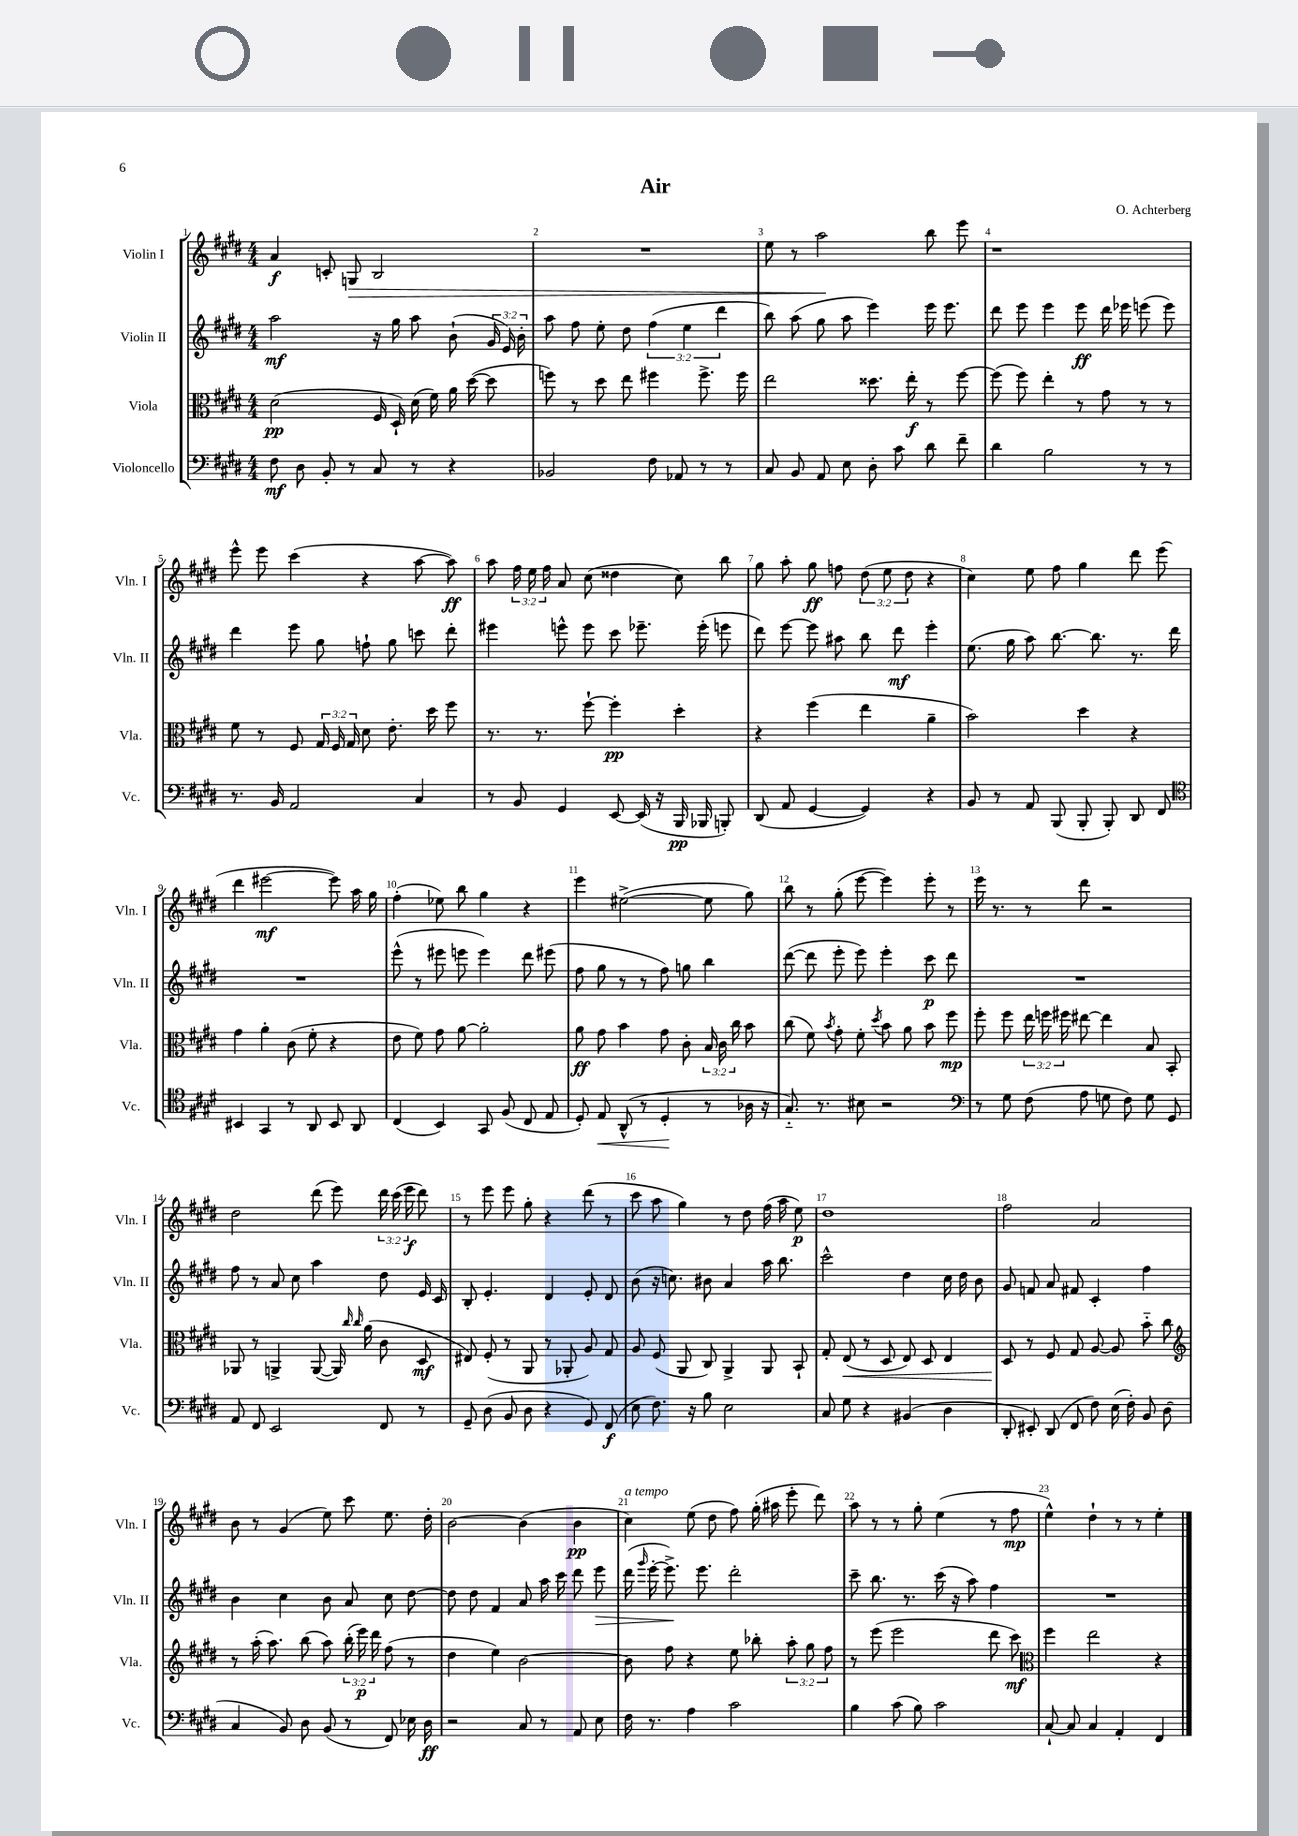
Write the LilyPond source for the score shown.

\header { title = "Air" composer = "O. Achterberg" }
<<
\new StaffGroup <<
\new Staff = "s0" \with { instrumentName = "Violin I" shortInstrumentName = "Vln. I" } {
    \clef treble \key e \major \numericTimeSignature \time 4/4 \override Staff.TupletNumber.text = #tuplet-number::calc-fraction-text
    \autoBeamOff a'4\f c'8-. g8\> b2 |
    R1 |
    e''8 r8 a''2\! b''8 e'''8 |
    r1 |
    e'''8-^ e'''8 cis'''4( r4 a''8~ a''8\ff) |
    a''8 \tuplet 3/2 { fis''16 e''16 fis''16 } a'8 cis''8( disis''4 cis''8) b''8 |
    gis''8 a''8-. gis''8\ff f''8 \tuplet 3/2 { dis''8( e''8 dis''8 } r4 |
    cis''4) e''8 fis''8 gis''4 dis'''8 e'''8( |
    dis'''4 eis'''2~\mf eis'''8) a''16 gis''16 |
    fis''4-.( ees''8) b''8 gis''4 r4 |
    e'''4 eis''2~->( eis''8 gis''8) |
    b''8 r8 gis''8-.( e'''8~ e'''4) e'''8-. r8 |
    e'''16 r8. r8 dis'''8 r2 |
    dis''2 dis'''8( e'''8) \tuplet 3/2 { dis'''16 cis'''16( e'''16\f } dis'''8) |
    r8 e'''8 e'''8 gis''8-. r4 dis'''8( r8 |
    cis'''8 a''8 gis''4) r8 dis''8 fis''16( a''16 e''8\p) |
    dis''1 |
    fis''2 a'2 |
    b'8 r8 gis'4( e''8) cis'''8 e''8. dis''16-. |
    b'2~ b'4( b'4\pp |
    cis''4^\markup { \italic "a tempo" }) e''8( dis''8 fis''8) gis''16-.( ais''16 e'''8-. dis'''8) |
    a''8 r8 r8 gis''8-. e''4( r8 fis''8\mp |
    e''4-^) dis''4-! r8 r8 e''4-. \bar "|." |
}
\new Staff = "s1" \with { instrumentName = "Violin II" shortInstrumentName = "Vln. II" } {
    \clef treble \key e \major \numericTimeSignature \time 4/4 \override Staff.TupletNumber.text = #tuplet-number::calc-fraction-text
    \autoBeamOff a''2\mf r16 gis''16 a''8 b'8-!( \tuplet 3/2 { gis'16 e'16) b'16-. } |
    a''8 fis''8 e''8-. dis''8 \tuplet 3/2 { fis''4( e''4 dis'''4 } |
    b''8) a''8( gis''8 a''8 e'''4) e'''16 e'''8. |
    dis'''8 e'''8 e'''4 e'''8\ff dis'''16 ees'''16 e'''8( e'''8) |
    dis'''4 e'''8 gis''8 f''8-! gis''8 c'''8 dis'''8-. |
    eis'''4 e'''8-^ e'''8 cis'''8 ees'''8.-- ees'''16-.( e'''8 |
    dis'''8) e'''8~ e'''8 ais''8 b''8 dis'''8\mf e'''4-. |
    e''8.( gis''16 a''8) b''8.~ b''8. r8. dis'''16 |
    R1 |
    e'''8-^( r8 eis'''8 e'''8 e'''4) dis'''8 eis'''8( |
    fis''8 gis''8 r8 r8 fis''8) g''8 b''4 |
    dis'''8~( dis'''8 e'''8-. e'''8) e'''4-. cis'''8\p dis'''8 |
    R1 |
    fis''8 r8 a'8 cis''8 a''4 dis''8 e'16 cis'16 |
    b8-. e'4.-. dis'4 e'8-. dis'8 |
    b'8( r16 c''8.) bis'8 a'4 a''16 b''8. |
    cis'''2-^ dis''4 cis''16 dis''16 b'8 |
    gis'8 f'8 a'8 fis'8 cis'4-. fis''4 |
    b'4 cis''4 b'8 a'8 cis''8 dis''8~ |
    dis''8 dis''8 fis'4 a'8 a''16 cis'''16 dis'''8 e'''8\> |
    dis'''16( \grace { gis'''16 } e'''16~-. e'''8.->\!) e'''8. dis'''2-. |
    cis'''8-- b''8. r8. cis'''16( r16 a''8) fis''4 |
    R1 \bar "|." |
}
\new Staff = "s2" \with { instrumentName = "Viola" shortInstrumentName = "Vla." } {
    \clef alto \key e \major \numericTimeSignature \time 4/4 \override Staff.TupletNumber.text = #tuplet-number::calc-fraction-text
    \autoBeamOff dis'2\pp( fis16 dis16-!) dis'16( fis'16) a'16 dis''16~( dis''8 |
    f''8) r8 dis''8 e''8 fis''4 fis''8.-> fis''16 |
    e''2 disis''8. e''16-.\f r8 fis''8~ |
    fis''8( fis''8) e''4-. r8 gis'8 r8 r8 |
    fis'8 r8 fis8 \tuplet 3/2 { gis16 fis16 gis16 } dis'8 e'8.-. dis''16 fis''8 |
    r8. r8. fis''8~-! fis''4-.\pp dis''4-. |
    r4 fis''4( e''4 a'4-- |
    b'2) dis''4 r4 |
    gis'4 a'4-. cis'8( fis'8-. r4 |
    e'8 fis'8) gis'8 a'8~ a'2-. |
    a'8\ff gis'8 b'4 gis'8 cis'8-. \tuplet 3/2 { b16 cis'16 cis''16 } b'8 |
    cis''8( fis'8) \acciaccatura { b'8 } gis'8-. fis'8-. \acciaccatura { dis''8 } b'8 a'8 b'8 fis''8\mp |
    fis''8-. fis''8 \tuplet 3/2 { e''16 f''16 fis''16 } eis''8~ eis''4 b8 b,8-. |
    aes,8 r8 a,4-> a,8~( a,16) \grace { cis''16 cis''16 } a'16( cis'8 dis8\mf |
    eis8) fis8-.( r8 a,8 r8 aes,8-. a8) gis8 |
    a8 fis8( a,8 cis8) a,4-> a,8 b,8-! |
    gis8-. e8\<( r8 dis8 e8) dis8 e4 |
    dis8\! r8 fis8 gis8 a8~ a8 b'8-_ cis''8 |
    \clef treble r8 a''16-.( a''8.) b''8( a''8) \tuplet 3/2 { b''16-.( e'''16\p) dis'''16 } fis''8( r8 |
    dis''4 e''4) b'2~ |
    b'8 fis''8 r4 e''8 bes''8-. \tuplet 3/2 { a''8-. gis''8 fis''8 } |
    r8 e'''8( e'''2 dis'''8 cis'''8\mf) |
    \clef alto fis''4 e''2 r4 \bar "|." |
}
\new Staff = "s3" \with { instrumentName = "Violoncello" shortInstrumentName = "Vc." } {
    \clef bass \key e \major \numericTimeSignature \time 4/4
    \autoBeamOff fis8\mf dis8 b,8-. r8 cis8 r8 r4 |
    bes,2 fis8 aes,8 r8 r8 |
    cis8 b,8 a,8 e8 dis8-. cis'8 dis'8 fis'8-- |
    dis'4 b2 r8 r8 |
    r8. b,16 a,2 cis4 |
    r8 b,8 gis,4 e,8~ e,16( r16 b,,16\pp bes,,16 b,,8-.) |
    dis,8( a,8 gis,4~ gis,4) r4 |
    b,8 r8 a,8 b,,8( b,,8-. b,,8-.) dis,8 fis,8 |
    \clef tenor bis,4 gis,4 r8 a,8 bis,8 a,8 |
    cis4( b,4) gis,8 fis8( cis8 e8 |
    dis8-.) e8\< a,8-^( r8 dis4-.\! r8 aes16 r16 |
    gis8.-_) r8. bis8 r2 |
    \clef bass r8 gis8 fis8( a8 g8 fis8) g8 gis,8 |
    a,8 fis,8 e,2 fis,8 r8 |
    gis,8-- dis8( b,8 dis8 r4 gis,8) fis,8\f( |
    e8 fis8.) r16 b8 e2 |
    cis8 gis8 r4 bis,4( dis4 |
    dis,8-. eis,8-.) dis,8( fis,8 fis8) e16( fis16-.) b,8 dis8( |
    cis4 b,8) dis8 b,8( r8 fis,8) ees16 dis16\ff |
    r2 cis8 r8 a,8 e8 |
    fis16 r8. a4 cis'2 |
    b4 cis'8( b8) cis'2 |
    cis8~-! cis8 cis4 a,4-. fis,4 \bar "|." |
}
>>
>>
\layout { \context { \Score \override BarNumber.break-visibility = ##(#f #t #t) barNumberVisibility = #all-bar-numbers-visible } }
